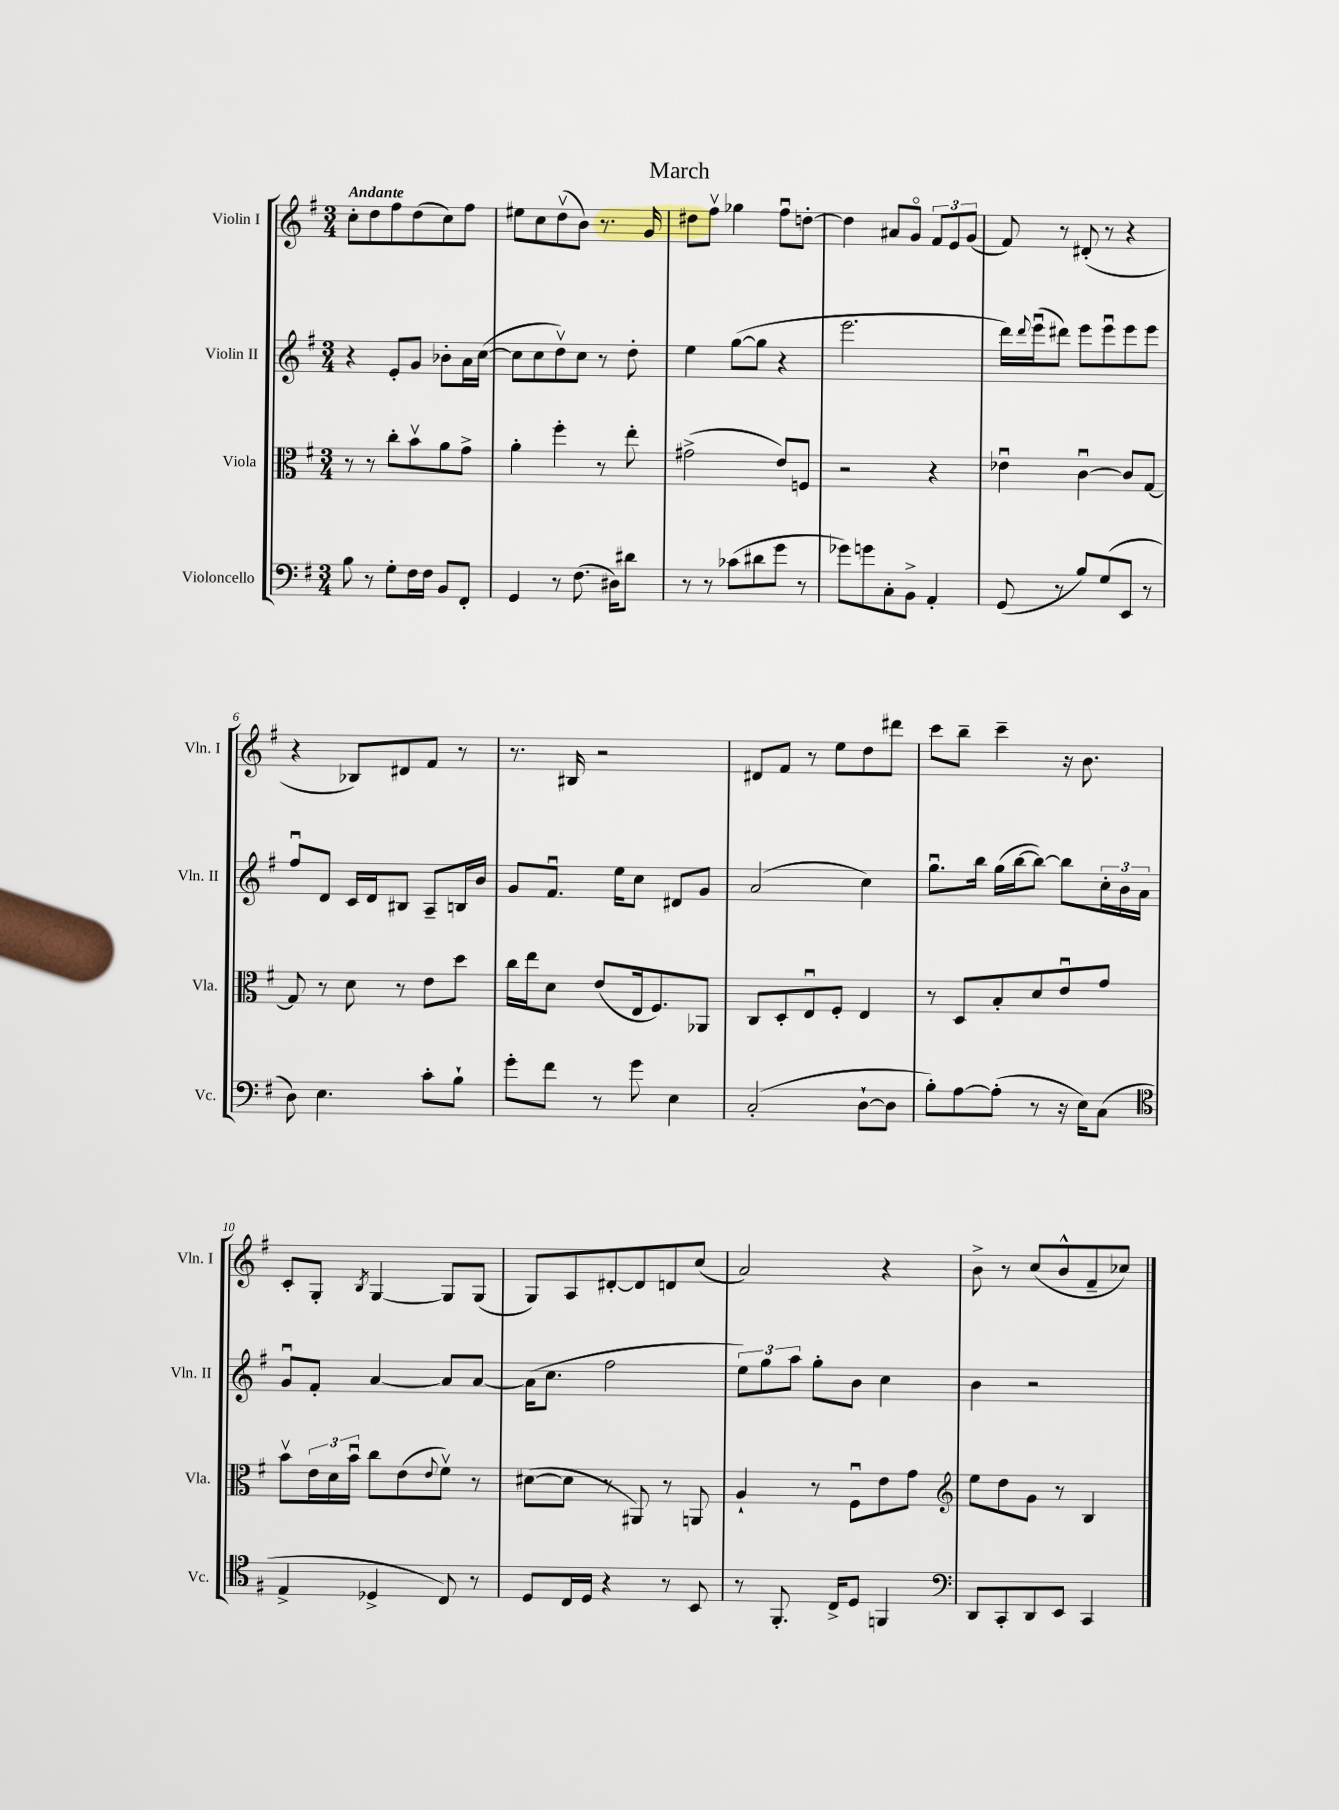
\header { title = "March" }
<<
\new StaffGroup <<
\new Staff = "s0" \with { instrumentName = "Violin I" shortInstrumentName = "Vln. I" } {
    \clef treble \key g \major \numericTimeSignature \time 3/4 \tempo "Andante"
    c''8-. d''8 fis''8 d''8( c''8) fis''8 |
    eis''8 c''8 d''8\upbow( b'8) r8. g'16 |
    dis''8 fis''8\upbow ges''4 fis''8\downbow d''8~-. |
    d''4 ais'8 g'8\flageolet \tuplet 3/2 { fis'8 e'8 g'8( } |
    fis'8) r8 dis'8-.( r8 r4 |
    r4 bes8) dis'8 fis'8 r8 |
    r8. bis16 r2 |
    dis'8 fis'8 r8 e''8 d''8 dis'''8 |
    c'''8 b''8-- c'''4-- r16 b'8. |
    c'8-. g8-. \acciaccatura { b8 } g4~ g8 g8( |
    g8) a8 dis'8~-. dis'8 d'8 c''8( |
    a'2) r4 |
    b'8-> r8 c''8( b'8-^ fis'8-- ces''8) \bar "|." |
}
\new Staff = "s1" \with { instrumentName = "Violin II" shortInstrumentName = "Vln. II" } {
    \clef treble \key g \major \numericTimeSignature \time 3/4
    r4 e'8-. g'8 bes'8-. a'16 c''16~( |
    c''8 c''8 d''8\upbow) c''8 r8 d''8-. |
    e''4 g''8~( g''8 r4 |
    e'''2. |
    d'''16) \appoggiatura { d'''8 } e'''16\downbow( dis'''8) e'''8 e'''8\downbow e'''8 e'''8 |
    fis''8\downbow d'8 c'16 d'16 bis8 a8-- b16 b'16 |
    g'8 fis'8.\downbow e''16 c''8 dis'8 g'8 |
    a'2( c''4) |
    g''8.\downbow b''16 g''16( b''16~ b''8~) b''8 \tuplet 3/2 { c''16-. b'16 a'16 } |
    g'8\downbow fis'8-. a'4~ a'8 a'8~ |
    a'16( c''8. fis''2 |
    \tuplet 3/2 { e''8) g''8 a''8 } g''8-. b'8 c''4 |
    b'4 r2 \bar "|." |
}
\new Staff = "s2" \with { instrumentName = "Viola" shortInstrumentName = "Vla." } {
    \clef alto \key g \major \numericTimeSignature \time 3/4
    r8 r8 c''8-. b'8\upbow a'8 g'8-> |
    a'4-. fis''4-. r8 e''8-. |
    gis'2->( e'8) f8 |
    r2 r4 |
    ees'4\downbow c'4~\downbow c'8 g8~ |
    g8 r8 d'8 r8 e'8 d''8 |
    c''16 e''16 d'8 e'8( e16 fis8.) aes,8 |
    c8 d8-. e8\downbow fis8-. e4 |
    r8 d8 b8-. d'8 e'8\downbow g'8 |
    b'8\upbow \tuplet 3/2 { e'16 d'16 b'16\downbow } c''8 e'8( \appoggiatura { e'8 } fis'8\upbow) r8 |
    dis'8~( dis'8 r8 ais,8) r8 a,8 |
    a4-! r8 fis8\downbow e'8 g'8 |
    \clef treble e''8 d''8 g'8 r8 b4 \bar "|." |
}
\new Staff = "s3" \with { instrumentName = "Violoncello" shortInstrumentName = "Vc." } {
    \clef bass \key g \major \numericTimeSignature \time 3/4
    b8 r8 g8-. fis16 fis16 b,8 fis,8-. |
    g,4 r8 fis8.( dis16) dis'8 |
    r8 r8 ces'8( dis'8 g'8 r8 |
    ges'8) g'8 c8-. b,8-> a,4-. |
    g,8( r8 b8) g8( e,8 r8 |
    d8) e4. c'8-. b8-! |
    g'8-. fis'8 r8 g'8 e4 |
    c2-.( d8~-! d8 |
    b8-.) a8~ a8-.( r8 r16 e16) c8( |
    \clef tenor e4-> des4-> c8) r8 |
    d8 c16 d16 r4 r8 b,8 |
    r8 fis,8.-. c16-> d8 f,4 |
    \clef bass d,8 c,8-. d,8 e,8 c,4 \bar "|." |
}
>>
>>
